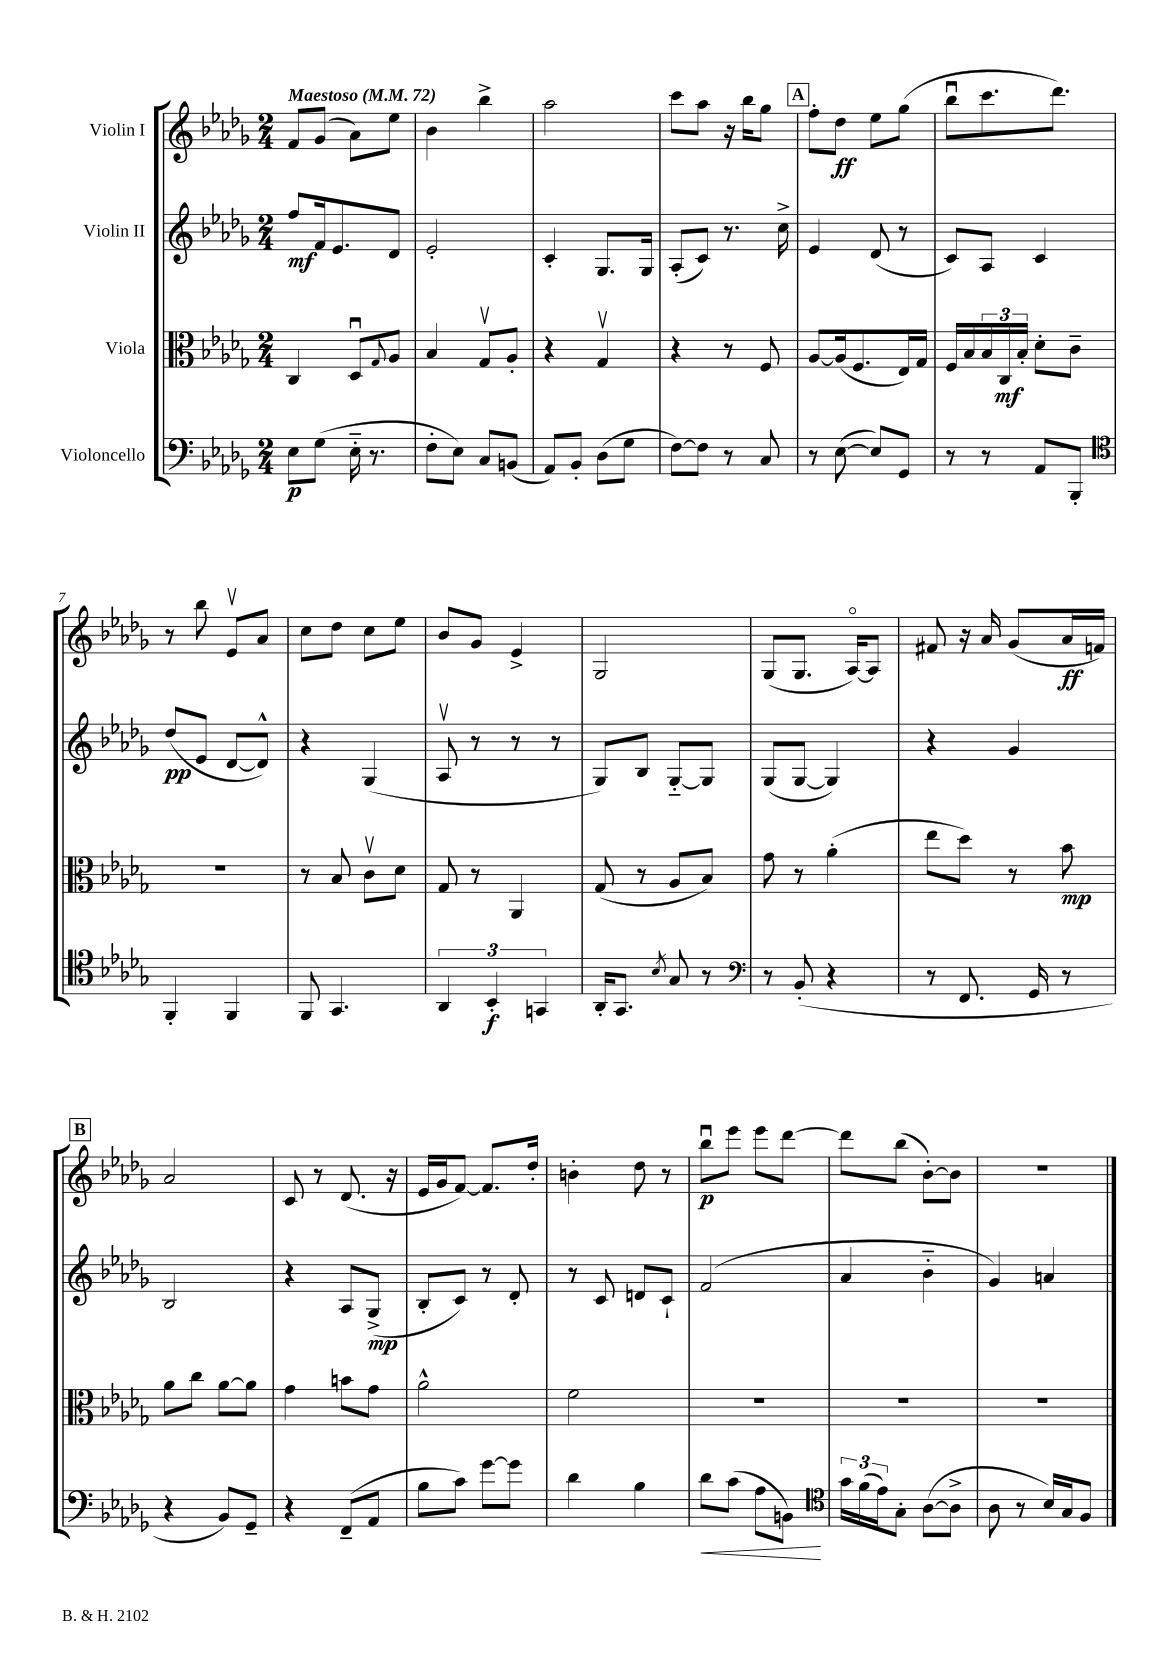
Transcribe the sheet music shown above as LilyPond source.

<<
\new StaffGroup <<
\new Staff = "s0" \with { instrumentName = "Violin I" } {
    \clef treble \key des \major \numericTimeSignature \time 2/4 \tempo "Maestoso" 4 = 72
    f'8 ges'8( aes'8) ees''8 |
    bes'4 bes''4-> |
    aes''2 |
    c'''8 aes''8 r16 bes''16 ges''8 |
    \mark \markup { \box "A" } f''8-. des''8\ff ees''8 ges''8( |
    bes''8\downbow c'''8. des'''8.) |
    r8 bes''8 ees'8\upbow aes'8 |
    c''8 des''8 c''8 ees''8 |
    bes'8 ges'8 ees'4-> |
    ges2 |
    ges8( ges8. aes16~\flageolet) aes8 |
    fis'8 r16 aes'16 ges'8( aes'16\ff f'16) |
    \mark \markup { \box "B" } aes'2 |
    c'8 r8 des'8.( r16 |
    ees'16 ges'16 f'8~) f'8. des''16-. |
    b'4-. des''8 r8 |
    bes''8\downbow\p ees'''8 ees'''8 des'''8~ |
    des'''8 bes''8( bes'8~-.) bes'8 |
    R2 \bar "|." |
}
\new Staff = "s1" \with { instrumentName = "Violin II" } {
    \clef treble \key des \major \numericTimeSignature \time 2/4
    f''8\mf f'16 ees'8. des'8 |
    ees'2-. |
    c'4-. ges8. ges16 |
    aes8-.( c'8) r8. c''16-> |
    \mark \markup { \box "A" } ees'4 des'8( r8 |
    c'8) aes8 c'4 |
    des''8\pp( ees'8 des'8~ des'8-^) |
    r4 ges4( |
    aes8\upbow r8 r8 r8 |
    ges8) bes8 ges8~-_ ges8 |
    ges8( ges8~ ges4) |
    r4 ges'4 |
    \mark \markup { \box "B" } bes2 |
    r4 aes8 ges8->\mp( |
    bes8-. c'8) r8 des'8-. |
    r8 c'8 d'8 c'8-! |
    f'2( |
    aes'4 bes'4-_ |
    ges'4) a'4 \bar "|." |
}
\new Staff = "s2" \with { instrumentName = "Viola" } {
    \clef alto \key des \major \numericTimeSignature \time 2/4
    c4 des8\downbow \appoggiatura { ges8 } aes8 |
    bes4 ges8\upbow aes8-. |
    r4 ges4\upbow |
    r4 r8 f8 |
    \mark \markup { \box "A" } aes8~ aes16( f8. ees16) ges16 |
    f16 bes16 \tuplet 3/2 { bes16 c16\mf bes16-. } des'8-. c'8-- |
    R2 |
    r8 bes8 c'8\upbow des'8 |
    ges8 r8 aes,4 |
    ges8( r8 aes8 bes8) |
    ges'8 r8 aes'4-.( |
    ees''8 des''8) r8 bes'8\mp |
    \mark \markup { \box "B" } aes'8 c''8 aes'8~ aes'8 |
    ges'4 b'8 ges'8 |
    aes'2-^ |
    f'2 |
    R2 |
    R2 |
    R2 \bar "|." |
}
\new Staff = "s3" \with { instrumentName = "Violoncello" } {
    \clef bass \key des \major \numericTimeSignature \time 2/4
    ees8\p ges8( ees16-_ r8. |
    f8-. ees8) c8 b,8( |
    aes,8) bes,8-. des8( ges8 |
    f8~) f8 r8 c8 |
    \mark \markup { \box "A" } r8 ees8~( ees8) ges,8 |
    r8 r8 aes,8 bes,,8-. |
    \clef tenor f,4-. f,4 |
    f,8 ges,4. |
    \tuplet 3/2 { aes,4 bes,4-.\f g,4 } |
    aes,16-. ges,8. \acciaccatura { bes8 } ges8 r8 |
    \clef bass r8 bes,8-.( r4 |
    r8 f,8. ges,16 r8 |
    \mark \markup { \box "B" } r4 bes,8) ges,8-- |
    r4 f,8--( aes,8 |
    bes8 c'8) ges'8~ ges'8 |
    des'4 bes4 |
    des'8\< c'8( aes8 b,8\!) |
    \clef tenor \tuplet 3/2 { ges'16 f'16( ees'16) } ges8-. aes8~( aes8-> |
    aes8 r8 bes16) ges16 f8 \bar "|." |
}
>>
>>
